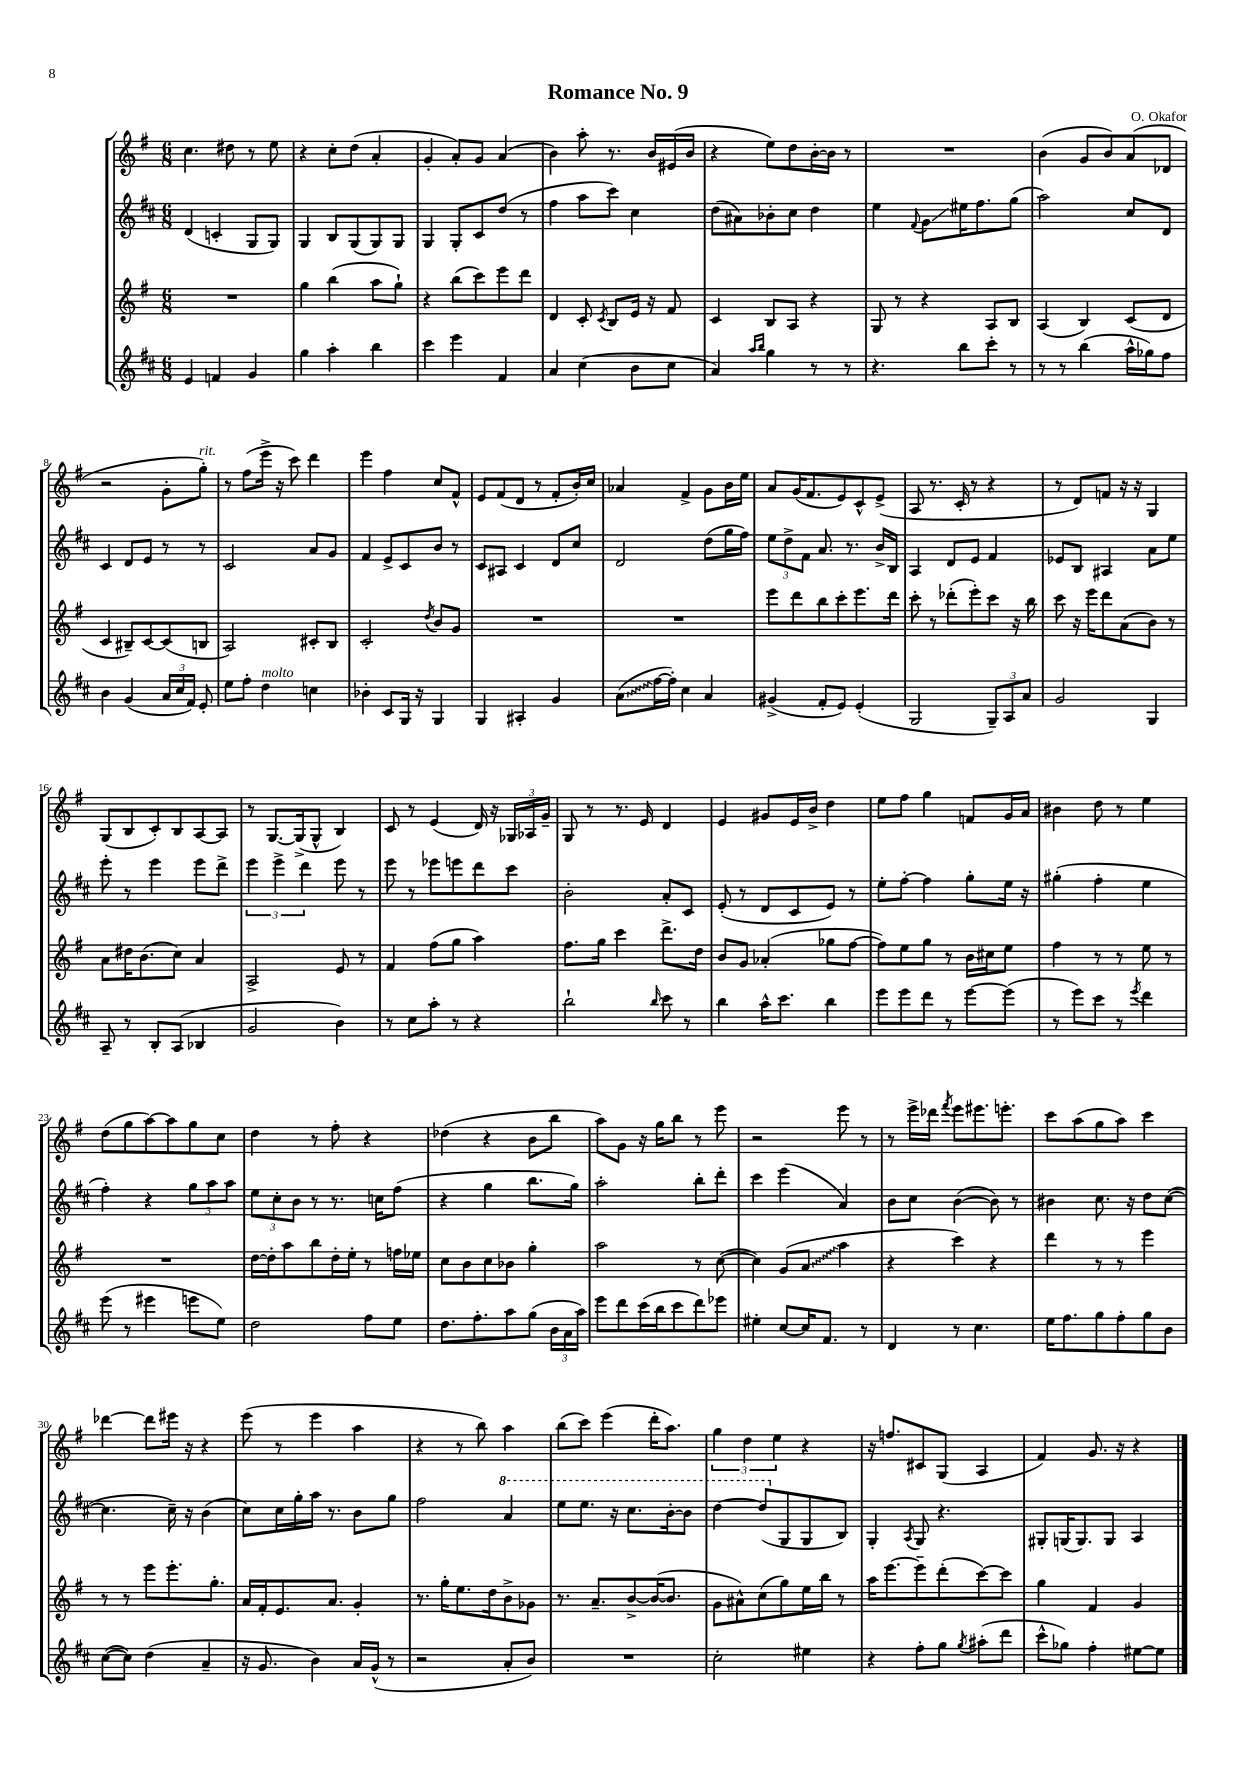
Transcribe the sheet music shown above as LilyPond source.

\header { title = "Romance No. 9" composer = "O. Okafor" }
<<
\new StaffGroup <<
\new Staff = "s0" {
    \clef treble \key g \major \numericTimeSignature \time 6/8
    \autoBeamOff c''4. dis''8 r8 e''8 |
    r4 c''8[-. d''8]( a'4-. |
    g'4-. a'8[-.) g'8] a'4( |
    b'4) a''8-. r8. b'16[ eis'16( b'16] |
    r4 e''8[) d''8 b'16~-. b'16] r8 |
    R2. |
    b'4( g'8[ b'8) a'8( des'8] |
    r2 g'8[-. g''8]-.^\markup { \italic "rit." }) |
    r8 fis''8[( e'''16]-> r16 c'''8) d'''4 |
    e'''4 fis''4 c''8[ fis'8]-^ |
    e'8[ fis'8( d'8] r8 fis'8[-. b'16-.) c''16] |
    aes'4 fis'4-> g'8[ b'16 e''16] |
    a'8[ g'16( fis'8. e'8) c'8-^ e'8]->( |
    a8 r8. c'16-. r8 r4 |
    r8 d'8[) f'8] r16 r16 g4 |
    g8[( b8 c'8-.) b8 a8~ a8] |
    r8 g8.[~ g16->( g8]-^ b4) |
    c'8 r8 e'4( d'16) r16 \tuplet 3/2 { ges16[ aes16 g'16]-- } |
    g8 r8 r8. e'16 d'4 |
    e'4 gis'8[ e'16 b'16]-> d''4 |
    e''8[ fis''8] g''4 f'8[ g'16 a'16] |
    bis'4 d''8 r8 e''4 |
    d''8[( g''8 a''8~) a''8 g''8 c''8] |
    d''4 r8 fis''8-. r4 |
    des''4( r4 b'8[ b''8] |
    a''8[) g'8] r16 g''16[ b''8] r8 e'''8 |
    r2 e'''8 r8 |
    r8 e'''16[-> des'''16] \acciaccatura { fis'''8 } e'''8[ eis'''8. e'''8.]-. |
    c'''8[ a''8( g''8 a''8]) c'''4 |
    des'''4~ des'''8[ eis'''16] r16 r4 |
    e'''8( r8 e'''4 a''4 |
    r4 r8 b''8) a''4 |
    b''8[( c'''8]) e'''4( d'''16[-. a''8.]) |
    \tuplet 3/2 { g''4 d''4 e''4 } r4 |
    r16 f''8.[ cis'8 g8]( a4 |
    fis'4) g'8. r16 r4 \bar "|." |
}
\new Staff = "s1" {
    \clef treble \key d \major \numericTimeSignature \time 6/8
    \autoBeamOff d'4( c'4-. g8[ g8]) |
    g4 b8[ g8( g8) g8] |
    g4 g8[-. cis'8 d''8]( r8 |
    fis''4 a''8[ cis'''8]) cis''4 |
    d''8[( ais'8) bes'8-. cis''8] d''4 |
    e''4 \appoggiatura { fis'8 } g'8[\glissando eis''16 fis''8. g''8]( |
    a''2) cis''8[ d'8] |
    cis'4 d'8[ e'8] r8 r8 |
    cis'2 a'8[ g'8] |
    fis'4 e'8[-> cis'8 b'8] r8 |
    cis'8[ ais8] cis'4 d'8[ cis''8] |
    d'2 d''8[( g''16 fis''16]) |
    \tuplet 3/2 { e''8[ d''8-> fis'8] } a'8. r8. b'16[-> b16] |
    a4 d'8[ e'8] fis'4 |
    ees'8[ b8] ais4 a'8[ e''8] |
    e'''8-. r8 e'''4 e'''8[ d'''8]-> |
    \tuplet 3/2 { e'''4 e'''4-> d'''4 } e'''8 r8 |
    e'''8 r8 ees'''8[ e'''8 d'''8 cis'''8] |
    b'2-. a'8[-. cis'8] |
    e'8-.( r8 d'8[ cis'8 e'8]) r8 |
    e''8[-. fis''8]~-. fis''4 g''8[-. e''16] r16 |
    gis''4-.( fis''4-. e''4 |
    fis''4-.) r4 \tuplet 3/2 { g''8[ a''8 a''8] } |
    \tuplet 3/2 { e''8[ cis''8-. b'8] } r8 r8. c''16[ fis''8]( |
    r4 g''4 b''8.[ g''16]) |
    a''2-. b''8[-. d'''8]-. |
    cis'''4 e'''4( a'4) |
    b'8[ cis''8] b'4~( b'8) r8 |
    bis'4 cis''8. r16 d''8[ cis''8]~( |
    cis''4. cis''16--) r16 b'4( |
    cis''8[) cis''16 g''16-. a''16] r8. b'8[ g''8] |
    fis''2 \ottava #1 a''4 |
    e'''8[ e'''8.] r16 cis'''8.[ b''16~-. b''8] |
    d'''4~ d'''8[( \ottava #0 g8 g8 b8]) |
    g4-. \acciaccatura { a8 } g8 r4. |
    gis8[-. g16( g8.) g8] a4 \bar "|." |
}
\new Staff = "s2" {
    \clef treble \key g \major \numericTimeSignature \time 6/8
    \autoBeamOff R2. |
    g''4 b''4( a''8[ g''8]-!) |
    r4 b''8[( c'''8) e'''8 d'''8] |
    d'4 c'8-. \acciaccatura { c'8 } b8[ e'16] r16 fis'8 |
    c'4 b8[ a8] r4 |
    g8 r8 r4 a8[ b8] |
    a4( b4) c'8[( d'8] |
    c'4 bis8[--) c'8~ c'8( b8] |
    a2) cis'8[-. b8] |
    c'2-. \acciaccatura { d''8 } b'8[ g'8] |
    R2. |
    R2. |
    e'''8[ d'''8 b''8 c'''8-. e'''8. d'''16] |
    c'''8-. r8 des'''8[-.( e'''8-.) c'''8] r16 b''16 |
    c'''8 r16 e'''16[ d'''8 a'8( b'8]) r8 |
    a'8[ dis''16 b'8.( c''8]) a'4 |
    a2-> e'8 r8 |
    fis'4 fis''8[( g''8] a''4) |
    fis''8.[ g''16] c'''4 d'''8.[-> d''16] |
    b'8[ g'8] aes'4-.( ges''8[ fis''8]~ |
    fis''8[) e''8 g''8] r8 b'16[ cis''16 e''8] |
    fis''4 r8 r8 e''8 r8 |
    R2. |
    d''16[~ d''16-. a''8 b''8 d''16-. e''16]-. r8 f''16[ ees''16] |
    c''8[ b'8 c''8 bes'8] g''4-. |
    a''2 r8 c''8~( |
    c''4) g'8[( \once \override Glissando.style = #'zigzag a'8]\glissando a''4 |
    r4 c'''4) r4 |
    d'''4 r8 r8 e'''4 |
    r8 r8 e'''8[ e'''8.-. g''8.]-. |
    a'16[ fis'16-. e'8. a'8.] g'4-. |
    r8. g''16[-. e''8. d''16 b'8-> ges'8] |
    r8. a'8.[-- b'8~-> b'16~( b'8.] |
    g'8[ ais'8-^) c''8( g''8) e''16 b''16] r8 |
    a''16[ e'''8.~ e'''8-- d'''8-.( c'''8~) c'''8] |
    g''4 fis'4 g'4 \bar "|." |
}
\new Staff = "s3" {
    \clef treble \key d \major \numericTimeSignature \time 6/8
    \autoBeamOff e'4 f'4 g'4 |
    g''4 a''4-. b''4 |
    cis'''4 e'''4 fis'4 |
    a'4 cis''4( b'8[ cis''8] |
    a'4) \grace { a''16[ b''16] } g''4 r8 r8 |
    r4. b''8[ cis'''8]-. r8 |
    r8 r8 b''4( a''16[-^ ges''16) fis''8] |
    b'4 g'4( \tuplet 3/2 { a'16[ cis''16 fis'16]) } e'8-. |
    e''8[ fis''8]-. d''4^\markup { \italic "molto" } c''4 |
    bes'4-. cis'8[ g16] r16 g4 |
    g4 ais4-. g'4 |
    \once \override Glissando.style = #'zigzag a'8[\glissando( fis''16~ fis''16]-.) cis''4 a'4 |
    gis'4->( fis'8[-. e'8]) e'4-.( |
    g2 \tuplet 3/2 { g8[--) a8 a'8] } |
    g'2 g4 |
    a8-- r8 b8[-. a8]( bes4 |
    g'2 b'4) |
    r8 cis''8[ a''8]-. r8 r4 |
    b''2-! \grace { b''16 } cis'''8 r8 |
    b''4 a''16[-^ cis'''8.] b''4 |
    e'''8[ e'''8 d'''8] r8 e'''8[~ e'''8]( |
    r8 e'''8[) cis'''8] r8 \acciaccatura { e'''8 } d'''4 |
    e'''8( r8 eis'''4 e'''8[ e''8]) |
    d''2 fis''8[ e''8] |
    d''8.[ fis''8.-. a''8 g''8]( \tuplet 3/2 { b'16[ a'16 a''16]) } |
    e'''8[ d'''8 cis'''16( b''16 cis'''8 d'''8) ees'''8] |
    eis''4-. cis''8[~ cis''16 fis'8.] r8 |
    d'4 r8 cis''4. |
    e''16[ fis''8. g''8 fis''8-. g''8 b'8] |
    cis''8[~( cis''8]) d''4( a'4-- |
    r16 g'8. b'4) a'16[ g'16]-^( r8 |
    r2 a'8[-. b'8]) |
    R2. |
    cis''2-. eis''4 |
    r4 fis''8[-. g''8] \acciaccatura { g''8 } ais''8[-.( d'''8] |
    cis'''8[-^ ges''8]) fis''4-. eis''8[~ eis''8] \bar "|." |
}
>>
>>
